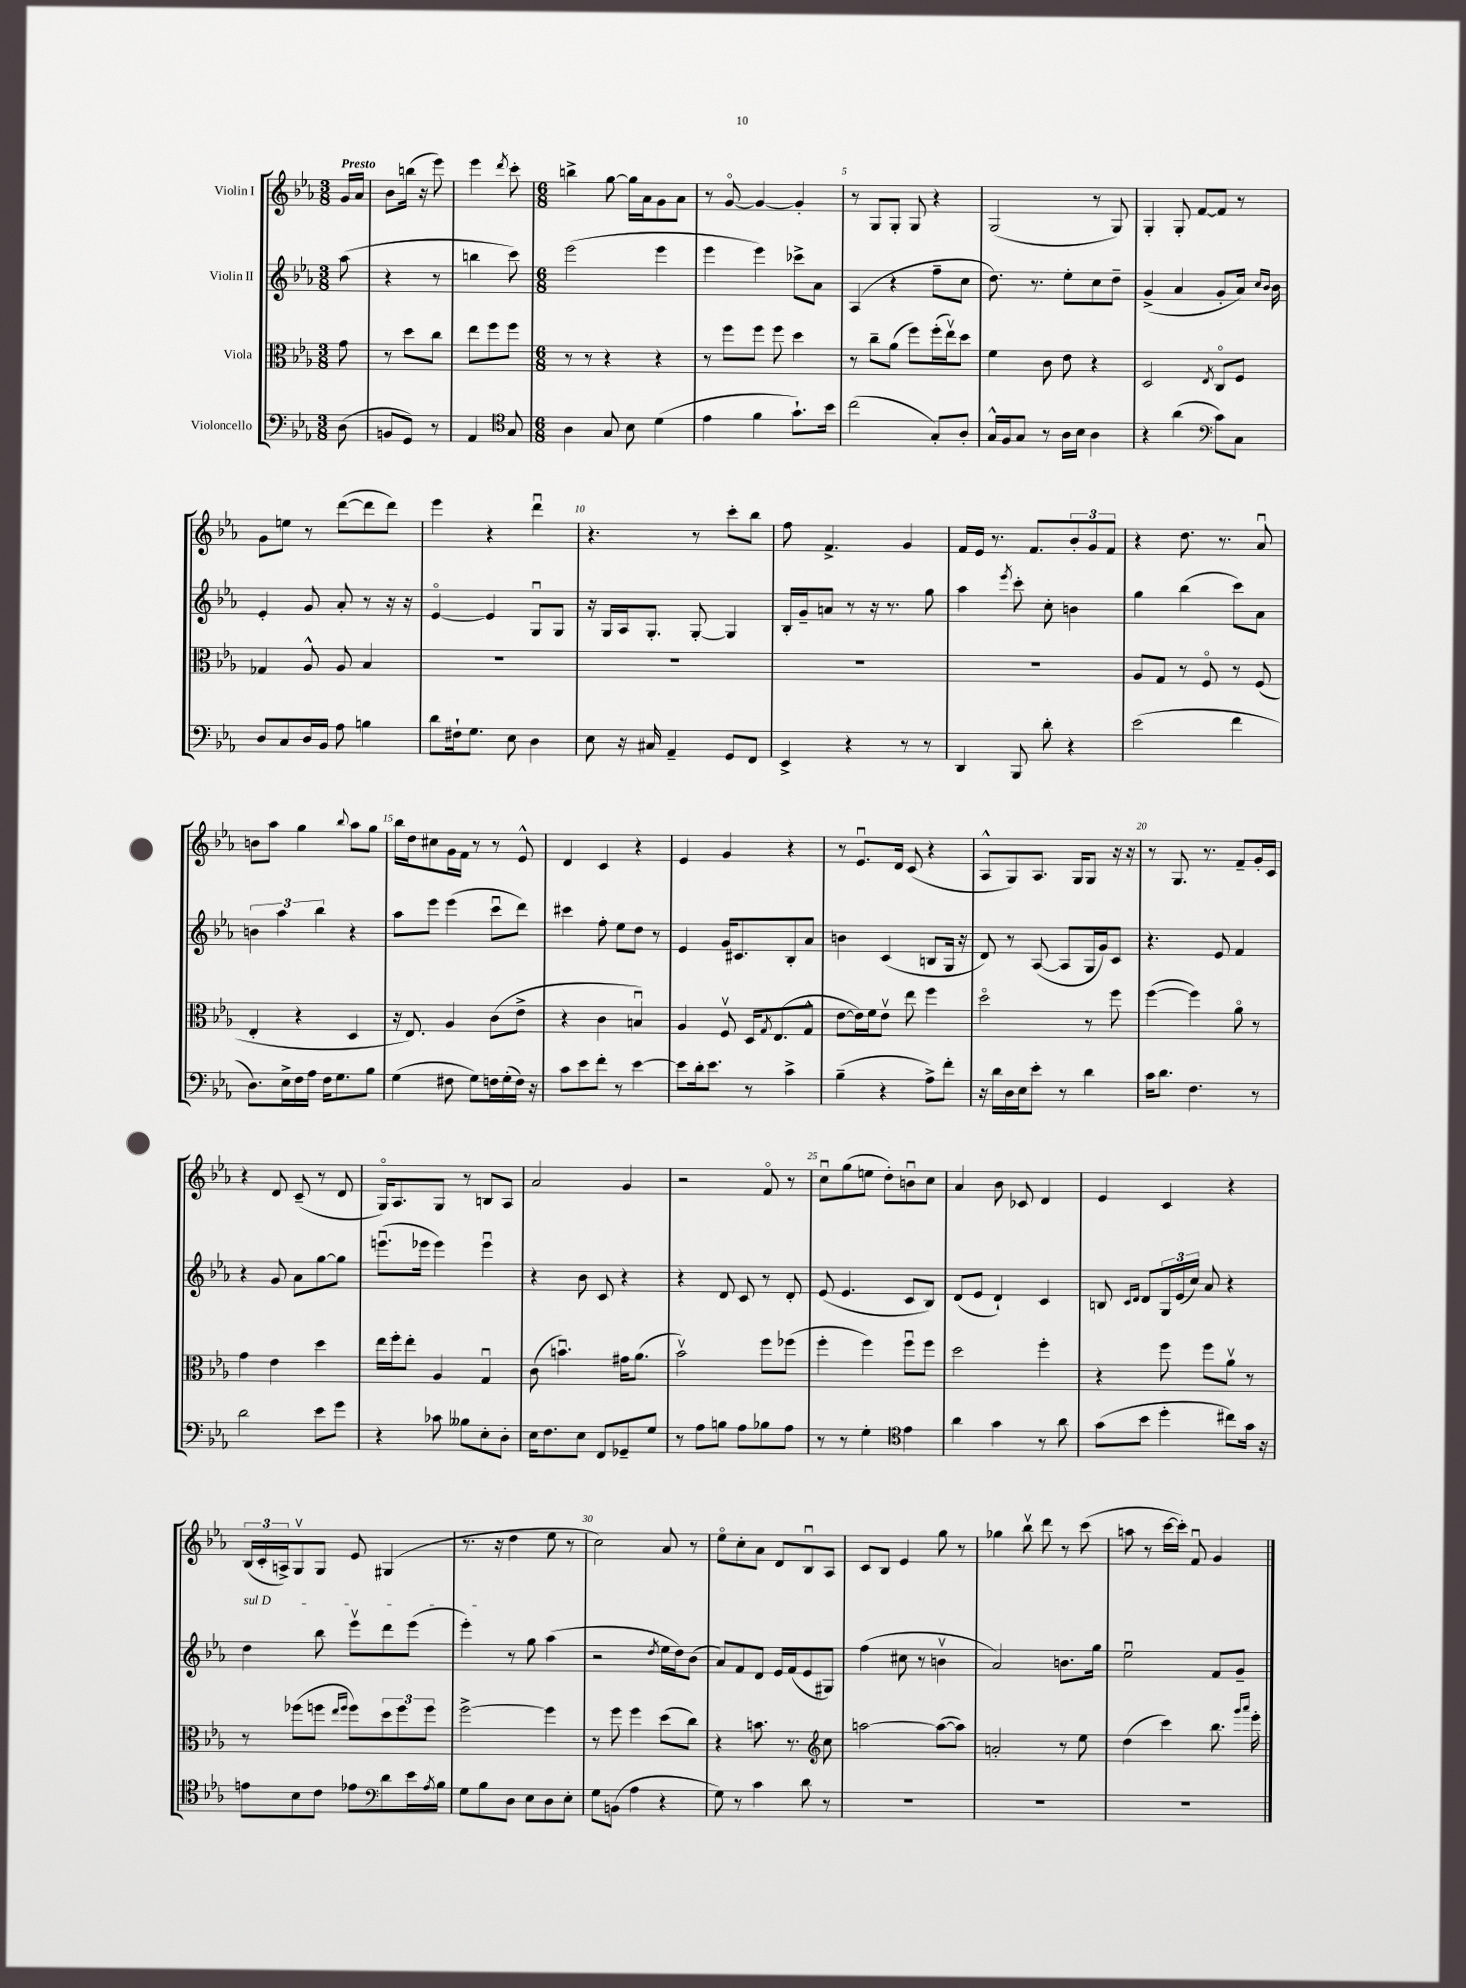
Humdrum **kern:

**kern	**kern	**kern	**kern
*part4	*part3	*part2	*part1
*staff4	*staff3	*staff2	*staff1
*I"Violoncello	*I"Viola	*I"Violin II	*I"Violin I
*clefF4	*clefC3	*clefG2	*clefG2
*k[b-e-a-]	*k[b-e-a-]	*k[b-e-a-]	*k[b-e-a-]
*M3/8	*M3/8	*M3/8	*M3/8
=	=	=	=
!	!	!	!LO:TX:a:B:t=Presto
(8D\	8g\	(8aa-\	16g/LL
.	.	.	16a-/JJ
=1	=1	=1	=1
8BBn/L	8r	4r	8b-\L
8GG/J)	8dd\L	.	(16bbn\Jk
.	.	.	16r
8r	8cc\J	8r	8eee-\)
=2	=2	=2	=2
4AA-/	8ee-\L	4bbn\	4eee-\
.	8ff\	.	.
*clefC4	*	*	*
.	.	.	8qddd/
8G/	8ff\J	8ccc\)	8ccc'\
=3	=3	=3	=3
*M6/8	*M6/8	*M6/8	*M6/8
4A-\	8r	(2eee-\	4bbn^\
.	8r	.	.
8G/	4r	.	[8gg\
8B-\	.	.	16gg\LL]
.	.	.	16a-\J
(4d\	4r	4eee-\	8g\
.	.	.	8a-\J
=4	=4	=4	=4
4e-\	8r	4eee-\	8r
.	8ff\L	.	[8g/
4f\	8ff\J	4eee-\)	4g/_
.	8ff\	.	.
8.g`\L)	4dd\	8ccc-X^\L	4g'/]
.	.	8a-\J	.
16b-\Jk	.	.	.
=5	=5	=5	=5
(2cc\	8r	(4A-/	8r
.	8cc~\L	.	8G/L
.	(8a-\J	4r	8G'/J
.	8ff\L)	.	8G/
8G'/L)	(16ff'\L	8ff~\L	4r
.	16ee-v\J)	.	.
8A-'/J	8dd\J	8cc\J	.
=6	=6	=6	=6
16G^^/LL	4f\	8.dd\)	(2G/
16F/J	.	.	.
8G/J	.	.	.
.	.	8.r	.
8r	8c\	.	.
16A-\LL	8e-\	8ee-'\L	.
16B-\JJ	.	.	.
4A-\	4r	8cc\	8r
.	.	8dd~\J	8G/)
=7	=7	=7	=7
4r	2D/	(4g^/	4G'/
(4a-\	.	4a-/	8G'/
.	.	.	[8f/L
*clefF4	*	*	*
.	8qE-/	.	.
8c\L)	8C/L	8g'/L	8f/J]
8C\J	8F/J	16a-/Jk)	8r
.	.	16qqcc/LL	.
.	.	16qqb-/JJ	.
.	.	16b-\	.
!!LO:LB:g=z
=8	=8	=8	=8
8D/L	4G-X/	4e-'/	8g\L
8C/	.	.	8een\J
16D/L	8A-^^/	8g/	8r
16BB-/JJ	.	.	.
8A-\	8A-/	8a-'/	([8ddd\L
4Bn\	4B-/	8r	8ddd\]
.	.	16r	8ddd\J)
.	.	16r	.
=9	=9	=9	=9
8d\L	2.r	[4e-/	4eee-\
16F#X`\k	.	.	.
8.G\J	.	.	.
.	.	4e-/]	4r
8E-\	.	.	.
4D\	.	8Gu/L	4dddu\
.	.	8G/J	.
=10	=10	=10	=10
8E-\	2.r	16r	4.r
.	.	16G/LL	.
16r	.	16A-/J	.
16C#X/	.	8.G'/J	.
4AA-~/	.	.	.
.	.	[8G'/	8r
8GG/L	.	4G/]	8ccc'\L
8FF/J	.	.	8bb-\J
=11	=11	=11	=11
4EE-^/	2.r	16B-'/LL	8ff\
.	.	16g~/J	.
.	.	8an/J	4.f^/
4r	.	8r	.
.	.	16r	.
.	.	8.r	.
8r	.	.	4g/
8r	.	8gg\	.
=12	=12	=12	=12
4DD/	2.r	4aa-\	16f/LL
.	.	.	16e-/JJ
.	.	.	8.r
.	.	8qeee-/	.
8BBB-/	.	8ccc'\	.
.	.	.	8.f/L
8d'\	.	8cc'\	.
4r	.	4bn\	12b-'/
.	.	.	12g/
.	.	.	12f/J
=13	=13	=13	=13
(2e-\	8A-/L	4gg\	4r
.	8G/J	.	.
.	8r	(4bb-\	8.dd\
.	8F/	.	.
.	.	.	8.r
4f\	8r	8ccc\L)	.
.	(8F/	8a-\J	8a-u/
!!LO:LB:g=z
=14	=14	=14	=14
8.D\L)	4E-'/	6bn\	8bn\L
.	.	.	8aa-\J
.	.	6aa-\	.
16E-^\L	.	.	.
16F\	4r	.	4gg\
16A-\JJ	.	.	.
.	.	6bb-\	.
16F\KL	.	.	.
8.G\	.	.	.
.	.	.	8qqbb-/
.	4D/	4r	8aa-\L
8B-\J	.	.	8gg\J
=15	=15	=15	=15
(4G\	16r	8aa-\L	16bb-\LL
.	8.E-/)	.	16dd\J
.	.	8eee-\J	8cc#X\
8F#X\	4A-/	(4eee-\	16g\L
.	.	.	16f\JJ
8G\L)	.	.	8r
16Fn\L	(8c\L	8cccu\L	8r
(16G'\	.	.	.
16F\JJ)	8e-^\J	8ddd\J)	8e-^^/
16r	.	.	.
=16	=16	=16	=16
8c\L	4r	4ccc#X\	4d/
8e-\	.	.	.
8f'\J	4c\	8ff'\	4c/
8r	.	8ee-\L	.
[4e-\	4Bnu/)	8dd\J	4r
.	.	8r	.
=17	=17	=17	=17
8e-\L]	4A-/	4e-/	4e-/
16d'\k	.	.	.
8.e-\J	.	.	.
.	8Fv/	16g/KL	4g/
.	.	8.c#X/	.
8r	16D/KL	.	.
.	8qG/	.	.
.	(8.E-/	.	.
4c^\	.	8B-'/	4r
.	8G^^/J	8a-/J	.
=18	=18	=18	=18
(4B-~\	[8e-\L	4bn\	8r
.	16e-\L])	.	8.e-u/L
.	16f\J	.	.
4r	8e-v\J	(4c/	.
.	.	.	16d/Jk
.	8ee-\	.	(8c/
8A-^\L)	4ff\	8Bn/L	4r
8f'\J	.	16G/Jk	.
.	.	16r	.
=19	=19	=19	=19
16r	2dd\	8d/)	8A-^^/L
16d\LL	.	.	.
16D\	.	8r	8G/)
16E-\J	.	.	.
8e-'\J	.	([8A-/	8.A-/J
8r	.	8A-/L]	.
.	.	.	16G/KL
4d\	8r	16G/L	8G/J
.	.	16g/J)	.
.	8ff\	8c/J	16r
.	.	.	16r
=20	=20	=20	=20
16c\KL	([4ff\	4.r	8r
8.d\J	.	.	.
.	.	.	8.G/
4.F\	4ff\])	.	.
.	.	.	8.r
.	.	8e-/	.
.	8a-\	4f/	8f~/L
8r	8r	.	16g'/L
.	.	.	16c/JJ
!!LO:LB:g=z
=21	=21	=21	=21
2d\	4g\	4r	4r
.	4e-\	8g/	8d/
.	.	8a-\L	(8c~/
8e-\L	4dd\	[8gg\	8r
8g\J	.	8gg\J]	8d/
=22	=22	=22	=22
4r	16ee-\LL	(8.eeenu\L	16G/KL)
.	16ff'\J	.	8.A-/
.	8ee-'\J	.	.
.	.	16eee-X\Jk	.
8c-X\	4A-/	4eee-\)	8G/J
8B--X\L	.	.	8r
8E-'\	4Gu/	4eee-u\	8Bn/L
8D'\J	.	.	8A-/J
=23	=23	=23	=23
16E-\KL	(8c\	4r	2a-/
8.F\	.	.	.
.	4.bnu\)	.	.
8E-\J	.	8b-\	.
8FF/L	.	8c/	.
8GG-X~/	16g#X\KL	4r	4g/
.	(8.a-\J	.	.
8G/J	.	.	.
=24	=24	=24	=24
8r	2b-v\)	4r	2r
8A-\L	.	.	.
8Bn\J	.	8d/	.
8A-\L	.	8c/	.
8B-X\	8ff\L	8r	8f/
8A-\J	(8ff-X\J	8d'/	8r
=25	=25	=25	=25
8r	4ff'\	(8e-/	8ccu\L
8r	.	4.e-/	(8gg\
4G'\	4ff\)	.	8een\J
.	.	.	8dd'\L)
*clefC4	*	*	*
4e-\	8ffu\L	8c/L	8bnu\
.	8ff\J	8B-/J)	8cc\J
=26	=26	=26	=26
4a-\	2dd\	(8d/L	4a-/
.	.	8e-/J	.
4g\	.	4d`/)	8b-\
.	.	.	8c-X/
8r	4ff'\	4c/	4d/
8a-\	.	.	.
=27	=27	=27	=27
(8g\L	4r	8Bn/	4e-/
.	.	16qqc/LL	.
.	.	16qqd/JJ	.
8b-\J	.	8d/L	.
4dd'\	8ff\	24G/L	4c/
.	.	(24e-/	.
.	.	24cc/JJ)	.
.	8ff\L	8a-/	.
8cc#X\L)	8a-v\J	4r	4r
16g\Jk	8r	.	.
16r	.	.	.
!!LO:LB:g=z
=28	=28	=28	=28
!	!	!LO:TX:a:i:t=sul D	!
8en\L	8r	4dd\	(24B-/LL
.	.	.	24c'/
.	.	.	24An^/J)
8B-\	(8ff-X\L	.	8Gv/
8c\J	8ffn\J	8bb-\	8G/J
.	16qqee-/LL	.	.
.	16qqff/JJ	.	.
8e-X\L	8ff\L)	8eee-v\L	8e-/
8d\	12dd\	8ddd\	(4G#X/
.	12ff\	.	.
16e-\L	.	(8eee-\J	.
.	12ff\J	.	.
8qA-/	.	.	.
16B-\JJ	.	.	.
=29	=29	=29	=29
*clefF4	*	*	*
8G\L	[2ff^\	4eee-'\)	8.r
8B-\	.	.	.
.	.	.	16r
8D\J	.	8r	4dd\
8E-\L	.	8gg\	.
8D\	4ff\]	(4aa-\	8ee-\
8E-'\J	.	.	8r
=30	=30	=30	=30
8G\L	8r	2r	2cc\)
(8BBn\J	8ff\	.	.
4A-\	4ff\	.	.
.	.	8qdd/	.
4r	(8dd\L	16ee-\LL	8a-/
.	.	16dd\J)	.
.	8cc\J)	(8b-\J	8r
=31	=31	=31	=31
8G\)	4r	8a-/L)	8ee-\L
8r	.	8f/	8cc'\
4c\	8.bn\	8d/J	8a-\J
.	.	16e-/LL	8d/L
.	8.r	(16f/J	.
8d\	.	8e-/	8B-u/
8r	8cc\	8G#X/J)	8A-/J
=32	=32	=32	=32
*	*clefG2	*	*
2.r	[2aan\	(4ff\	8c/L
.	.	.	8B-/J
.	.	8cc#X\	4e-/
.	.	8r	.
.	(8aa\L_	4bnv\	8gg\
.	8aa\J])	.	8r
=33	=33	=33	=33
2.r	2an'/	2a-/)	4gg-X\
.	.	.	8bb-v\
.	.	.	8ddd\
.	8r	8.bn\L	8r
.	8ee-\	.	(8ccc\
.	.	16gg\Jk	.
=34	=34	=34	=34
2.r	(4dd\	2ee-u\	8aan\
.	.	.	8r
.	4ccc\)	.	[16ccc\LL
.	.	.	16ccc'\JJ])
.	.	.	8fu/
.	8.bb-\	8f/L	4g/
.	.	8g~/J	.
.	16qqggg/LL	.	.
.	16qqaaa-/JJ	.	.
.	16eee-'\	.	.
==	==	==	==
*-	*-	*-	*-
